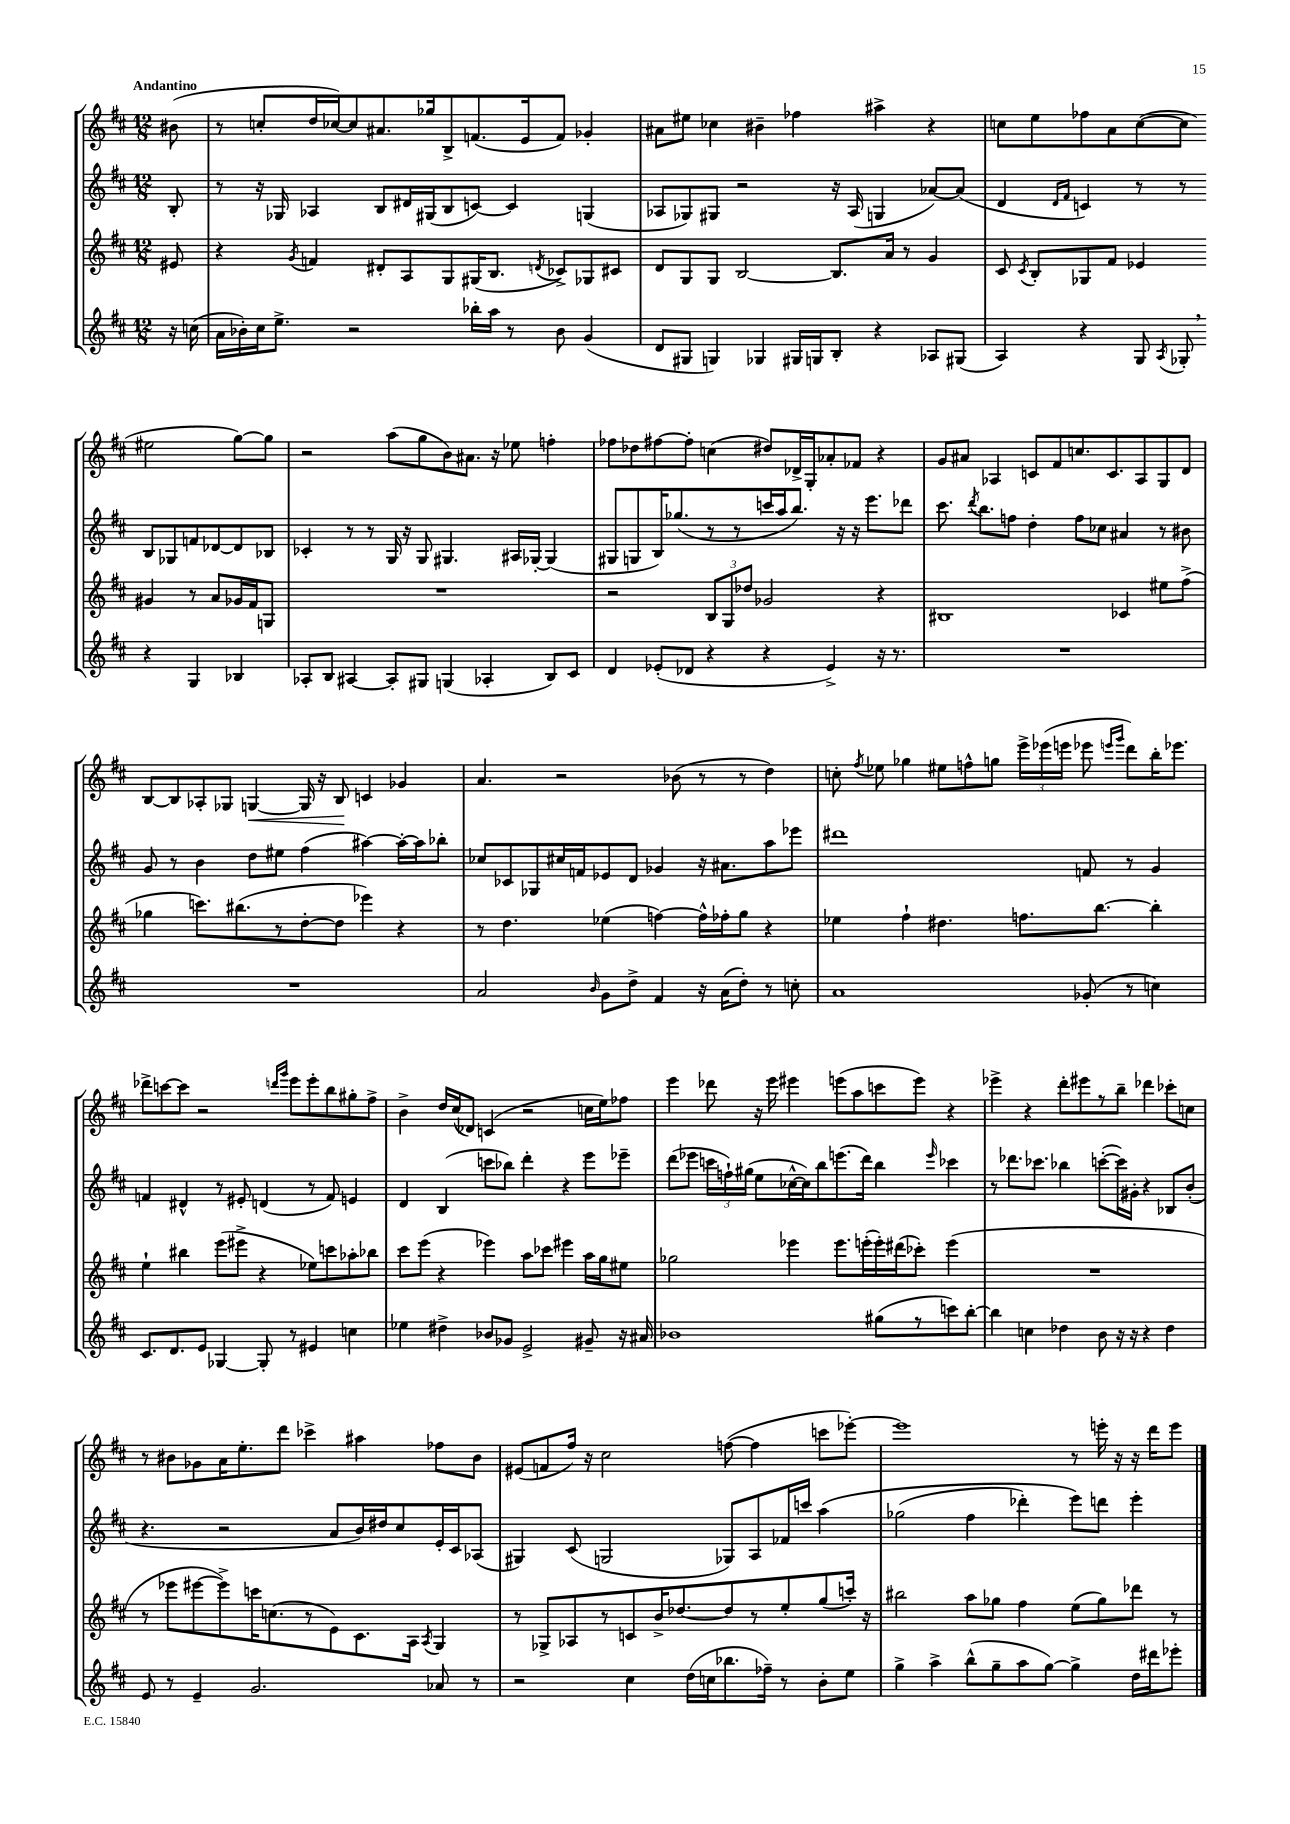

**kern	**kern	**kern	**kern	**dynam
*part4	*part3	*part2	*part1	*part1
*staff4	*staff3	*staff2	*staff1	*staff1
*clefG2	*clefG2	*clefG2	*clefG2	*
*k[f#c#]	*k[f#c#]	*k[f#c#]	*k[f#c#]	*
*M12/8	*M12/8	*M12/8	*M12/8	*
=	=	=	=	=
!	!	!	!LO:TX:a:B:t=Andantino	!
16r	8e#X/	8B'/	(8b#X\	.
(16ccn\	.	.	.	.
=1	=1	=1	=1	=1
16a\LL	4r	8r	8r	.
16b-X'\)	.	.	.	.
16cc#\J	.	16r	8ccn'/L	.
8.ee^\J	.	16G-X/	.	.
.	8qg/	.	.	.
.	4fn/	4A-X/	16dd/L	.
.	.	.	[16cc-X/J)	.
2r	.	.	8cc-/]	.
.	8d#X'/L	8B/L	8.a#X/	.
.	8A/	16d#X/L	.	.
.	.	(16G#X/J	16gg-X/k	.
.	8G/	8B/	8B^/	.
16bb-X'\LL	(16G#X/K	[8cn/J)	(8.fn/	.
16aa\JJ	8.B/J	.	.	.
8r	.	4c/]	.	.
.	.	.	16e/k	.
.	8qdn/	.	.	.
8b-\	8c-X^/L)	.	8f/J)	.
(4g/	8G-X/	(4Gn/	4g-X'/	.
.	8c#X/J	.	.	.
=2	=2	=2	=2	=2
8d/L	8d/L	8A-X/L	8a#X\L	.
8G#X/J	8G/	8G-X/)	8ee#X\J	.
4Gn/)	8G/J	8G#X/J	4cc-X\	.
.	[2B/	2r	.	.
4G-X/	.	.	4b#X~\	.
16G#X/LL	.	.	4ff-X\	.
16Gn/J	.	.	.	.
8B'/J	8.B/L]	16r	.	.
.	.	(16A-/	.	.
4r	.	4Gn/	4aa#X^\	.
.	16a/Jk	.	.	.
.	8r	.	.	.
8A-X/L	4g/	[8a-X/L)	4r	.
(8G#X/J	.	(8a-/J]	.	.
=3	=3	=3	=3	=3
4A/)	8c#/	4d/	8ccn\L	.
.	8qc#/	.	.	.
.	8B'/L	.	8ee\	.
.	.	16qqd/LL	.	.
.	.	16qqf#/JJ	.	.
4r	8G-X/	4cn/)	8ff-X\	.
.	8f#/J	.	8a\	.
8G/	4e-X/	8r	([8cc\	.
8qA/	.	.	.	.
8G-X',/	.	8r	8cc\J]	.
4r	4g#X/	8B/L	2ee#X\	.
.	.	8G-X/	.	.
4G-/	8r	8fn/	.	.
.	8a/L	[8d-X/	.	.
4B-X/	16g-X/L	8d-/]	[8gg\L)	.
.	16f#/J	.	.	.
.	8Gn/J	8B-X/J	8gg\J]	.
!!LO:LB:g=z
=4	=4	=4	=4	=4
8A-X'/L	1.r	4c-X'/	2r	.
8B/J	.	.	.	.
[4A#X/	.	8r	.	.
.	.	8r	.	.
8A#'/L]	.	16G/	(8aa\L	.
.	.	16r	.	.
8G#X/J	.	8G/	8gg\	.
(4Gn/	.	4.G#X/	8b\)	.
.	.	.	8.a#X\J	.
4A-X'/	.	.	.	.
.	.	.	16r	.
.	.	16A#X/LL	8ee-X\	.
.	.	[16G-X'/JJ	.	.
8B/L)	.	(4G-/]	4ffn'\	.
8c#/J	.	.	.	.
=5	=5	=5	=5	=5
4d/	2r	8G#X/L	8ff-X\L	.
.	.	8Gn/	8dd-X\	.
(8e-X'/L	.	16B/K)	[8ff#X\	.
.	.	(8.gg-X/	.	.
8d-X/J	.	.	8ff#'\J]	.
4r	12B/L	8r	(4ccn\	.
.	12G/	.	.	.
.	.	8r	.	.
.	12dd-X/J	.	.	.
4r	2g-X/	16cccn/L	8dd#X/L)	.
.	.	16aa/J	.	.
.	.	8.bb/J)	16d-X^/L	.
.	.	.	16G'/J	.
4e-^/)	.	.	8a-X'/	.
.	.	16r	.	.
.	.	16r	8f-X/J	.
.	.	8.eee\L	.	.
16r	4r	.	4r	.
8.r	.	.	.	.
.	.	8ddd-X\J	.	.
=6	=6	=6	=6	=6
1.r	1B#X	8.ccc#\	8g/L	.
.	.	.	8a#X/J	.
.	.	8qddd/	.	.
.	.	8.bb\L	.	.
.	.	.	4A-X/	.
.	.	8ffn\J	.	.
.	.	4dd'\	8cn/L	.
.	.	.	8f#/	.
.	.	8ff\L	8.ccn/	.
.	.	8cc-X\J	.	.
.	.	.	8.c/	.
.	4c-X/	4a#X/	.	.
.	.	.	8A-/	.
.	8ee#X\L	8r	8G/	.
.	(8ff#^\J	8b#X\	8d/J	.
!!LO:LB:g=z
=7	=7	=7	=7	=7
1.r	4gg-X\	8g/	[8B/L	.
.	.	8r	8B/]	.
.	8.cccn\L)	4b\	8A-X'/	.
.	.	.	8G-X/J	.
.	(8.bb#X\	.	.	.
!	!	!	!	!LO:HP:b
.	.	8dd\L	[4Gn/	<
.	8r	8ee#X\J	.	.
.	[8dd'\	(4ff#\	16G/]	.
.	.	.	16r	.
.	8dd\J]	.	8B/	.
.	4eee-X\)	[4aa#X\)	4cn/	[
.	4r	16aa#'\LL_	4g-X/	.
.	.	16aa#\J]	.	.
.	.	8bb-X'\J	.	.
=8	=8	=8	=8	=8
2a/	8r	8cc-X/L	4.a/	.
.	4.dd\	8c-X/	.	.
.	.	8G-X/	.	.
.	.	16cc#X/L	2r	.
.	.	16fn/J	.	.
16qqb/	.	.	.	.
8g\L	(4ee-X\	8e-X/	.	.
8dd^\J	.	8d/J	.	.
4f#/	[4ffn\)	4g-X/	.	.
.	.	.	(8b-X\	.
16r	16ff^^\LL]	16r	8r	.
(16a\KL	16ff-X'\J	8.a#X\L	.	.
8dd'\J)	8gg\J	.	8r	.
8r	4r	8aa\	4dd\)	.
8ccn'\	.	8eee-X\J	.	.
=9	=9	=9	=9	=9
1a	4ee-X\	1ddd#X	8ccn'\	.
.	.	.	8qff#/	.
.	.	.	8ee-X\	.
.	4ff#`\	.	4gg-X\	.
.	4.dd#X\	.	8ee#X\L	.
.	.	.	8ffn^^\	.
.	.	.	8ggn\J	.
.	8.ffn\L	.	24eee^\LL	.
.	.	.	(24eee-X\	.
.	.	.	24eeen\JJ	.
(8g-X'/	.	8fn/	8eee-X\	.
.	[8.bb\J	.	.	.
.	.	.	16qqeeen/LL	.
.	.	.	16qqggg/JJ	.
8r	.	8r	8ddd\L)	.
4ccn\)	4bb'\]	4g/	16bb'\K	.
.	.	.	8.eee-X\J	.
!!LO:LB:g=z
=10	=10	=10	=10	=10
8.c#/L	4ee`\	4fn/	8ddd-X^\L	.
.	.	.	[8cccn\	.
8.d/	.	.	.	.
.	4bb#X\	4d#X^^/	8ccc\J]	.
8e/J	.	.	2r	.
[4G-X/	(8eee\L	8r	.	.
.	8eee#X^\J	8e#X'/	.	.
8G-'/]	4r	(4dn/	.	.
.	.	.	16qqdddn/LL	.
.	.	.	16qqggg/JJ	.
8r	.	.	8eee\L	.
4e#X/	8ee-X\L)	8r	8eee'\	.
.	8cccn\	8f/)	8bb\	.
4ccn\	8aa-X'\	4en/	8gg#X'\	.
.	8bb-X\J	.	8ff#^\J	.
=11	=11	=11	=11	=11
4ee-X\	8ccc#\L	4d/	4b^\	.
.	(8eee\J	.	.	.
4dd#X^\	4r	(4B/	16dd/LL	.
.	.	.	(16cc#/J	.
.	.	.	8d-X/J)	.
8b-X/L	4eee-X\)	8cccn\L	(4cn/	.
8g-X/J	.	8bb-X\J)	.	.
2e^/	8aa\L	4ddd'\	2r	.
.	8ccc-X\J	.	.	.
.	4eee#X\	4r	.	.
8g#X~/	16aa\LL	8eee\L	16ccn\LL	.
.	16gg\J	.	16ee\J)	.
16r	8ee#X\J	8eee-X~\J	8ff-X\J	.
16a#X/	.	.	.	.
=12	=12	=12	=12	=12
1b-X	2gg-X\	(8ddd\L	4eee\	.
.	.	8eee-X\J	.	.
.	.	24cccn\LL	8ddd-X\	.
.	.	24ffn`\)	.	.
.	.	(24gg#X\JJ	.	.
.	.	8ee\L	16r	.
.	.	.	16eee\	.
.	4eee-X\	[16cc-X^^\L	4eee#X\	.
.	.	16cc-\J])	.	.
.	.	8bb\	.	.
.	8.eee-\L	(8.eeen\	(8eeen\L	.
.	.	.	8aa\	.
.	(16eeen'\L	16ddd\Jk)	.	.
(8gg#X\L	16eee'\)	4bb\	8cccn\	.
.	(16ddd#X\J	.	.	.
8r	8ccc-X'\J)	.	8eee\J)	.
.	.	16qqeee/	.	.
8cccn\)	(4eee\	4ccc-X\	4r	.
[8bb'\J	.	.	.	.
=13	=13	=13	=13	=13
4bb\]	1.r	8r	4eee-X^\	.
.	.	8.ddd-X\L	.	.
4ccn\	.	.	4r	.
.	.	8.ccc-X\J	.	.
4dd-X\	.	4bb-X\	8ddd'\L	.
.	.	.	8eee#X\	.
8b\	.	([8cccn'\L	8r	.
16r	.	16ccc\L])	8bb~\J	.
16r	.	16g#X'\JJ	.	.
4r	.	4r	4ddd-X\	.
4dd-\	.	8B-X/L	8ccc-X'\L	.
.	.	(8b'/J	8ccn\J	.
!!LO:LB:g=z
=14	=14	=14	=14	=14
8e/	8r	4.r	8r	.
8r	8eee-X\L	.	8b#X\L	.
4e~/	[8eee#X\	.	8g-X\	.
.	8eee#^\])	2r	16a\K	.
.	.	.	8.ee'\	.
2.g/	16cccn\K	.	.	.
.	(8.ccn\	.	.	.
.	.	.	8ddd\J	.
.	8r	.	4ccc-X^\	.
.	8e\)	8a/L	.	.
.	8.c#\	16b/L)	4aa#X\	.
.	.	16dd#X/J	.	.
.	.	8cc#/	.	.
.	16A\Jk	.	.	.
.	8qA/	.	.	.
8a-X/	4G/	16e'/L	8ff-X\L	.
.	.	16c#/J	.	.
8r	.	(8A-X/J	8b#\J	.
=15	=15	=15	=15	=15
2r	8r	4G#X/)	(8e#X/L	.
.	8G-X^/L	.	8fn/	.
.	8A-X/	(8c#/	16ff#/Jk)	.
.	.	.	16r	.
.	8r	2Gn/	2cc#\	.
4cc#\	8cn/	.	.	.
.	16b^/K	.	.	.
.	[8.dd-X/	.	.	.
(16dd\LL	.	.	.	.
16ccn\J	.	.	.	.
8.bb-X\	8dd-/]	8G-X/L)	([8ffn\	.
.	8r	8A/	4ff\]	.
16ff-X~\Jk)	.	.	.	.
8r	8ee'/	16f-X/L	.	.
.	.	16cccn/JJ	.	.
8b'\L	(8gg/	(4aa\	8cccn\L	.
8ee\J	16cccn'/Jk)	.	[8eee-X'\J)	.
.	16r	.	.	.
=16	=16	=16	=16	=16
4gg^\	2bb#X\	(2gg-X\	1eee-]	.
4aa^\	.	.	.	.
(8bb^^\L	8aa\L	4ff#\	.	.
8gg~\	8gg-X\J	.	.	.
8aa\	4ff#\	4ddd-X'\)	.	.
[8gg\J)	.	.	.	.
4gg^\]	(8ee\L	8eee\L)	8r	.
.	8gg-\)	8dddn\J	16eeen'\	.
.	.	.	16r	.
16dd\LL	8ddd-X\J	4eee'\	16r	.
16ddd#X\J	.	.	16ddd\KL	.
8eee-X'\J	8r	.	8eee\J	.
==	==	==	==	==
*-	*-	*-	*-	*-
